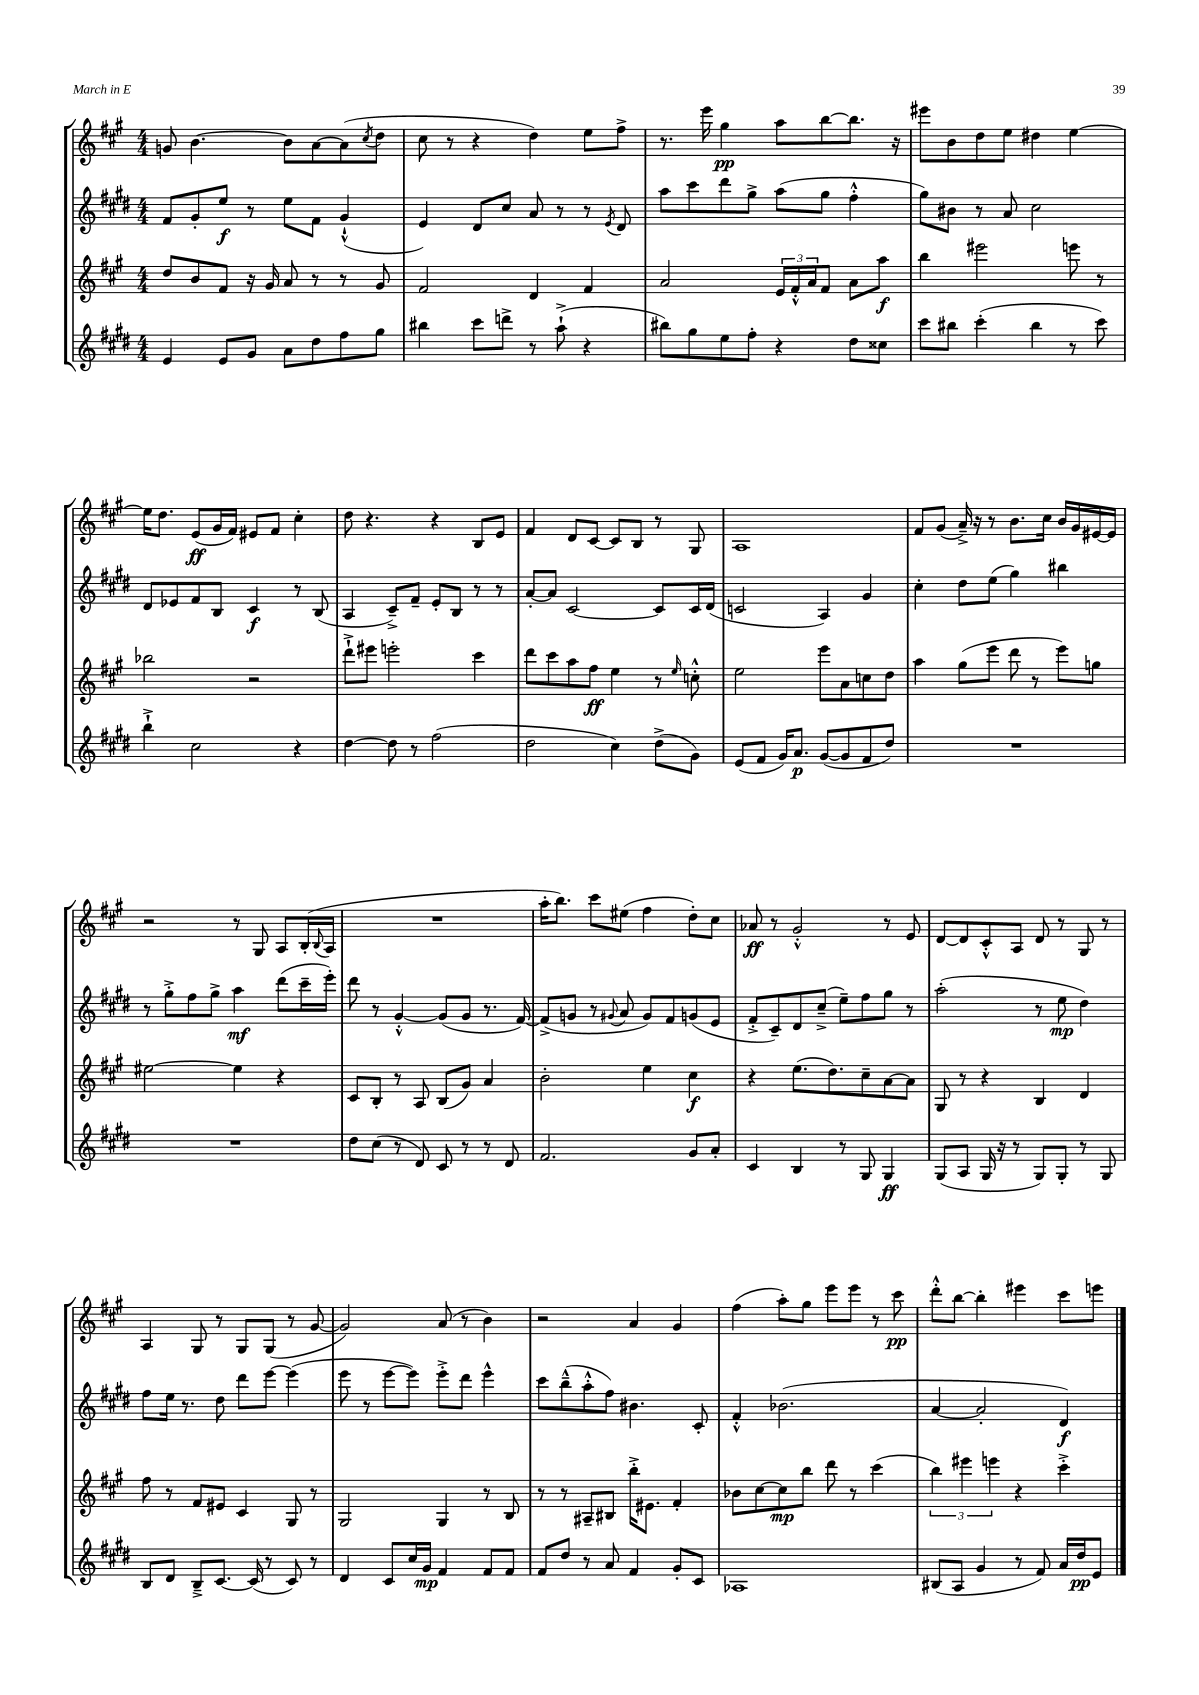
<<
\new StaffGroup <<
\new Staff = "s0" {
    \clef treble \key a \major \numericTimeSignature \time 4/4
    g'8 b'4.~ b'8 a'8~ a'8( \acciaccatura { cis''8 } d''8 |
    cis''8 r8 r4 d''4) e''8 fis''8-> |
    r8. e'''16 gis''4\pp a''8 b''8~ b''8. r16 |
    eis'''8 b'8 d''8 e''8 dis''4 e''4~ |
    e''16 d''8. e'8\ff( gis'16 fis'16) eis'8 fis'8 cis''4-. |
    d''8 r4. r4 b8 e'8 |
    fis'4 d'8 cis'8~ cis'8 b8 r8 gis8 |
    a1 |
    fis'8 gis'8( a'16--->) r16 r8 b'8. cis''16 b'16 gis'16 eis'16~ eis'16 |
    r2 r8 gis8 a8 b16-.( \appoggiatura { b8 } a16 |
    R1 |
    a''16-. b''8.) cis'''8 eis''8( fis''4 d''8-.) cis''8 |
    aes'8\ff r8 gis'2-.-^ r8 e'8 |
    d'8~ d'8 cis'8-.-^ a8 d'8 r8 gis8 r8 |
    a4 gis8 r8 gis8 gis8( r8 gis'8~ |
    gis'2) a'8( r8 b'4) |
    r2 a'4 gis'4 |
    fis''4( a''8-.) gis''8 e'''8 e'''8 r8 cis'''8\pp |
    d'''8-.-^ b''8~ b''4-. eis'''4 cis'''8 e'''8 \bar "|." |
}
\new Staff = "s1" {
    \clef treble \key e \major \numericTimeSignature \time 4/4
    fis'8 gis'8-. e''8\f r8 e''8 fis'8 gis'4-!-^( |
    e'4) dis'8 cis''8 a'8 r8 r8 \acciaccatura { e'8 } dis'8 |
    a''8 cis'''8 dis'''8 gis''8-> a''8( gis''8 fis''4-.-^ |
    gis''8) bis'8 r8 a'8 cis''2 |
    dis'8 ees'8 fis'8 b8 cis'4\f r8 b8( |
    a4 cis'8--->) fis'8-- e'8-. b8 r8 r8 |
    a'8~-. a'8 cis'2~ cis'8 cis'16 dis'16( |
    c'2 a4) gis'4 |
    cis''4-. dis''8 e''8( gis''4) bis''4 |
    r8 gis''8-.-> fis''8 gis''8-> a''4\mf dis'''8( cis'''16-- e'''16-.) |
    dis'''8 r8 gis'4~-.-^ gis'8( gis'8 r8. fis'16~) |
    fis'8->( g'8 r8 \appoggiatura { gis'8 } a'8 gis'8) fis'8 g'8( e'8 |
    fis'8-.-> cis'8--) dis'8 cis''8--->( e''8--) fis''8 gis''8 r8 |
    a''2-.( r8 e''8\mp dis''4) |
    fis''8 e''16 r8. dis''8 dis'''8 e'''8~ e'''4( |
    e'''8 r8 e'''8~ e'''8) e'''8-.-> dis'''8 e'''4-^ |
    cis'''8 b''8---^( a''8-.-^ fis''8) bis'4. cis'8-. |
    fis'4-.-^ bes'2.( |
    a'4~ a'2-. dis'4\f) \bar "|." |
}
\new Staff = "s2" {
    \clef treble \key a \major \numericTimeSignature \time 4/4
    d''8 b'8 fis'8 r16 gis'16 a'8 r8 r8 gis'8 |
    fis'2 d'4 fis'4 |
    a'2 \tuplet 3/2 { e'16 fis'16-.-^ a'16 } fis'8 a'8 a''8\f |
    b''4 eis'''2 e'''8 r8 |
    bes''2 r2 |
    d'''8-!-> eis'''8 e'''2-. cis'''4 |
    d'''8 cis'''8 a''8 fis''8\ff e''4 r8 \grace { e''16 } c''8-.-^ |
    e''2 e'''8 a'8 c''8 d''8 |
    a''4 gis''8( e'''8 d'''8 r8 e'''8) g''8 |
    eis''2~ eis''4 r4 |
    cis'8 b8-. r8 a8 b8( gis'8) a'4 |
    b'2-. e''4 cis''4\f |
    r4 e''8.( d''8.) cis''8-- a'8~ a'8 |
    gis8 r8 r4 b4 d'4 |
    fis''8 r8 fis'8 eis'8 cis'4 gis8 r8 |
    gis2 gis4 r8 b8 |
    r8 r8 ais8-- bis8 b''16-.-> eis'8. fis'4-. |
    bes'8 cis''8~ cis''8\mp b''8 d'''8 r8 cis'''4( |
    \tuplet 3/2 { b''4) eis'''4 e'''4 } r4 cis'''4-.-> \bar "|." |
}
\new Staff = "s3" {
    \clef treble \key e \major \numericTimeSignature \time 4/4
    e'4 e'8 gis'8 a'8 dis''8 fis''8 gis''8 |
    bis''4 cis'''8 d'''8-> r8 a''8-!->( r4 |
    bis''8) gis''8 e''8 fis''8-. r4 dis''8 cisis''8 |
    cis'''8 bis''8 cis'''4-.( bis''4 r8 cis'''8) |
    b''4-!-> cis''2 r4 |
    dis''4~ dis''8 r8 fis''2( |
    dis''2 cis''4) dis''8->( gis'8) |
    e'8( fis'8 gis'16) a'8.\p gis'8~( gis'8 fis'8 dis''8) |
    R1 |
    R1 |
    dis''8 cis''8( r8 dis'8) cis'8 r8 r8 dis'8 |
    fis'2. gis'8 a'8-. |
    cis'4 b4 r8 gis8 gis4\ff |
    gis8( a8 gis16 r16 r8 gis8) gis8-. r8 gis8 |
    b8 dis'8 b8---> cis'8.~ cis'16( r8 cis'8) r8 |
    dis'4 cis'8 cis''16 gis'16\mp fis'4 fis'8 fis'8 |
    fis'8 dis''8 r8 a'8 fis'4 gis'8-. cis'8 |
    aes1 |
    bis8( a8 gis'4 r8 fis'8) a'16 dis''16\pp e'8 \bar "|." |
}
>>
>>
\layout { \context { \Score \remove "Bar_number_engraver" } }
